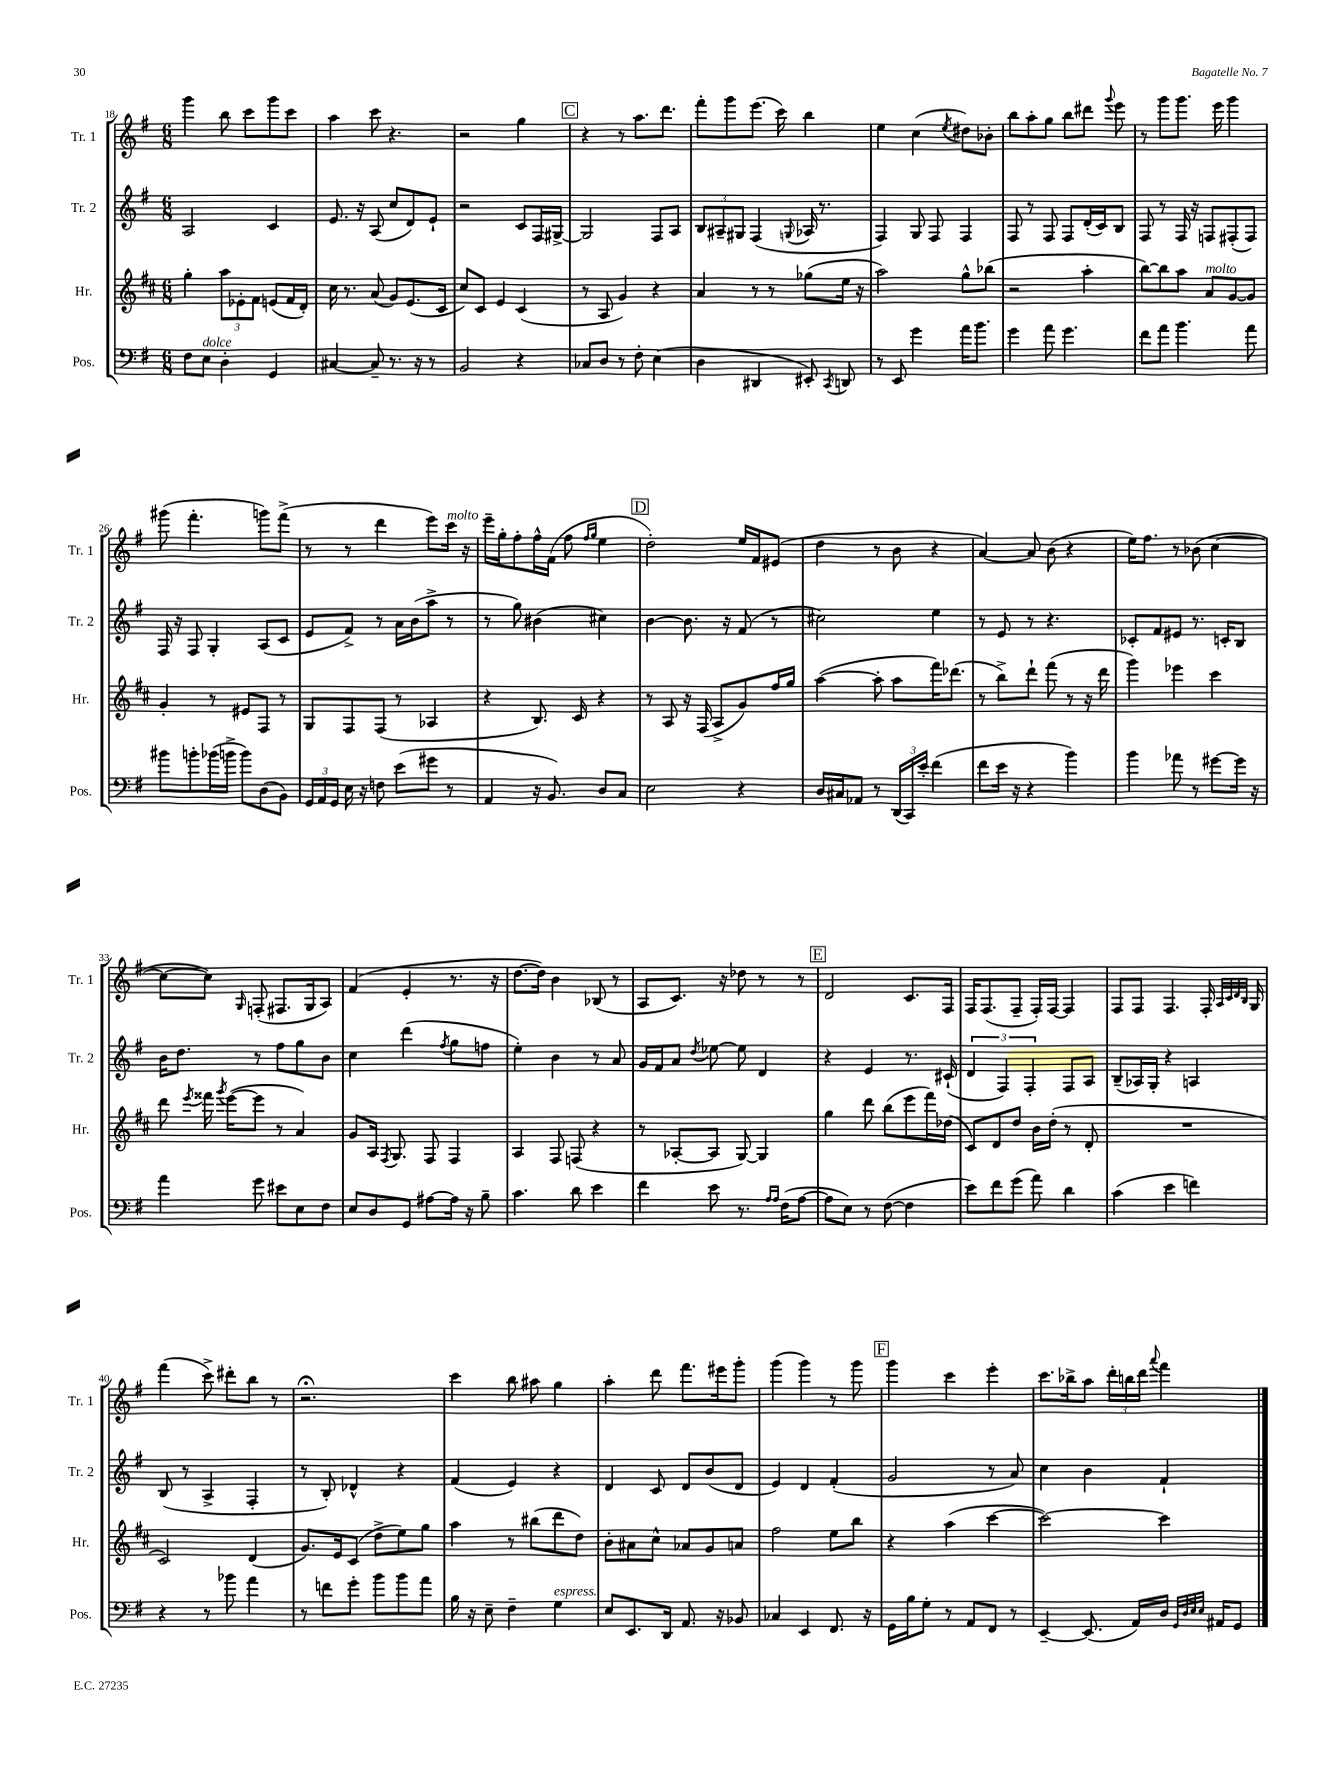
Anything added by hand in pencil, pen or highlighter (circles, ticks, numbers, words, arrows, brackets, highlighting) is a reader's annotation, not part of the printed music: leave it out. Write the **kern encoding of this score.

**kern	**kern	**kern	**kern
*staff4	*staff3	*staff2	*staff1
*clefF4	*clefG2	*clefG2	*clefG2
*k[f#]	*k[f#c#]	*k[f#]	*k[f#]
*M6/8	*M6/8	*M6/8	*M6/8
8F#	4gg'	2A	4ggg
8E	.	.	.
4D'	12aa	.	8bb
.	12e-'	.	.
.	.	.	8ccc
.	12f#	.	.
4GG	(8e	4c	8ggg
.	16f#	.	8ccc
.	16d')	.	.
=	=	=	=
[4C#	16cc#	8.e	4aa
.	8.r	.	.
.	.	16r	.
8C#~]	(8a	(8A	8ccc
8.r	8g)	8cc	4.r
.	(8.e	8d)	.
16r	.	.	.
8r	.	8e`	.
.	16c#	.	.
=	=	=	=
2BB	8cc#)	2r	2r
.	8c#	.	.
.	4e	.	.
4r	(4c#	8c	4gg
.	.	16F#	.
.	.	[16G#^	.
=	=	=	=
8C-	8r	2G#]	4r
8D	8A	.	.
8r	4g)	.	8r
8F#'	.	.	8.aa
(4E	4r	8F#	.
.	.	.	8.ddd
.	.	8A	.
=	=	=	=
4D	4a	12B	8fff#'
.	.	12A#~	.
.	.	.	8ggg
.	.	12G#	.
4DD#	8r	(4F#	(8.eee
.	8r	.	.
.	.	.	16ccc)
.	.	8qqG	.
8EE#')	(8gg-	16A-	4bb
.	.	8.r	.
8qCC	.	.	.
8DD	16ee	.	.
.	16r	.	.
=	=	=	=
8r	2aa)	4F#)	4ee
8EE	.	.	.
4g	.	8G	(4cc
.	.	8F#	.
.	.	.	8qee
16a	8gg^^	4F#	8dd#)
8.b	.	.	.
.	(8bb-	.	8b-'
=	=	=	=
4g	2r	8F#	8bb
.	.	8r	8aa'
8a	.	8F#	8gg
4.g	.	8F#	8bb
.	4aa'	(16d'	8ddd#
.	.	16c)	.
.	.	.	8qqggg
.	.	8B	8eee
=	=	=	=
8f#	[8bb)	8F#	8r
8a	8bb]	8r	8ggg
4.b	8aa	16F#	8.ggg
.	.	16r	.
.	8a	8F	.
.	.	.	16eee
.	[8g	(8F#'	4ggg
8a	8g]	8F#)	.
=	=	=	=
8b#	4g'	16F#	(8ggg#
.	.	16r	.
8b'	.	8F#	4.fff#'
(16b-	8r	4G'	.
16b^	.	.	.
8b)	8e#	.	.
(8D	8F#	(8A	8ggg)
8BB)	8r	8c	(8fff#^
=	=	=	=
24GG	8G	8e	8r
24AA	.	.	.
24GG	.	.	.
16E	8F#	8f#^)	8r
16r	.	.	.
8F	(8F#	8r	4ddd
(8e	8r	16a	.
.	.	(16b	.
8g#	4A-	8aa^	8eee)
8r	.	8r	16ccc
.	.	.	16r
=	=	=	=
4AA	4r	8r	16eee~
.	.	.	16gg'
.	.	8gg)	8ff#'
16r	8.B)	(4b#	16ff#^^
8.BB)	.	.	(16f#
.	.	.	8ff#
.	16c#	.	.
.	.	.	16qqff#
.	.	.	16qqgg
8D	4r	4cc#)	4ee
8C	.	.	.
=	=	=	=
2E	8r	[4b	2dd')
.	8A	.	.
.	16r	8.b]	.
.	(16F#	.	.
.	8A^	.	.
.	.	16r	.
4r	8g)	(8f#	16ee
.	.	.	16f#
.	16ff#	8r	(8e#
.	16gg	.	.
=	=	=	=
16D	([4aa	2cc#)	4dd
16C#	.	.	.
8AA-	.	.	.
8r	8aa']	.	8r
(24DD	8aa	.	8b
24CC)	.	.	.
24e'	.	.	.
(4f#	16fff#)	4ee	4r
.	(8.ddd-	.	.
=	=	=	=
8f#	8r	8r	[4a)
16e	8bb^)	8e	.
16r	.	.	.
4r	8ddd`	8r	8a]
.	(8fff#	4.r	(8b
4b)	8r	.	4r
.	16r	.	.
.	16ddd	.	.
=	=	=	=
4b	4ggg)	8c-'	16ee)
.	.	.	8.ff#
.	.	8f#	.
8a-	4eee-	8e#	8r
8r	.	8.r	(8b-
[8g#	4ccc#	.	[4cc
.	.	16c'	.
16g#]	.	8B	.
16r	.	.	.
=	=	=	=
4a	8ddd	16b	8cc_
.	.	8.dd	.
.	8qeee	.	.
.	16fff##	.	8cc])
.	8qggg	.	.
.	([16eee	.	.
.	.	.	16qqG
8g	8eee]	8r	(8F'
8e#	8r	8ff#	8.F#
8E	4a)	8gg	.
.	.	.	16G
8F#	.	8b	8A)
=	=	=	=
8E	8g	4cc	(4f#
8D	16A	.	.
.	8qF#	.	.
.	8.G	.	.
8GG	.	(4ddd	4e'
[8A#	8F#	.	.
.	.	8qff#	.
16A#]	4F#	8gg	8.r
16r	.	.	.
8B~	.	8ff	.
.	.	.	16r
=	=	=	=
4.c	4A	4ee')	[8.dd
.	.	.	16dd])
.	8F#	4b	4b
8d	(8F	.	.
4e	4r	8r	(8B-
.	.	8a	8r
=	=	=	=
4f#	8r	16g	8A
.	.	16f#	.
.	[8A-'	8a	8.c)
.	.	8qdd	.
8e	8A-]	[8ee-	.
.	.	.	16r
8.r	[8G)	8ee-]	8dd-
.	4G]	4d	8r
16qqA	.	.	.
16qqA	.	.	.
(16F#	.	.	.
[8A	.	.	8r
=	=	=	=
8A]	4gg	4r	2d
8E)	.	.	.
8r	8ddd	4e	.
([8F#	(8bb	.	.
4F#]	8eee	8.r	8.c
.	16fff#)	.	.
.	(16dd-	(16c#`	16F#
=	=	=	=
8e)	8c#)	6d	16F#
.	.	.	(8.F#
8f#	8d	.	.
.	.	6F#)	.
(8g	8dd	.	8F#~
.	.	6F#'	.
8a)	16b	.	16F#')
.	(16dd'	.	[16F#
4d	8r	8F#	4F#]
.	8d'	8A	.
=	=	=	=
(4c	2.r	(8B~	8F#
.	.	16A-)	8F#
.	.	16G'	.
4e	.	4r	4.F#
4f)	.	4A	.
.	.	.	16F#'
.	.	.	32qqA
.	.	.	32qqc
.	.	.	32qqd
.	.	.	32qqB
.	.	.	16G
=	=	=	=
4r	2c#)	(8B	(4fff#
.	.	8r	.
8r	.	4A^	8ccc^)
8b-	.	.	8ddd#'
4a	(4d	4F#'	8bb
.	.	.	8r
=	=	=	=
8r	8.g)	8r	2.r;
8f	.	8B')	.
.	16e	.	.
8g'	(8c#	4d-^^	.
8b	8dd^	.	.
8b	8ee)	4r	.
8a	8gg	.	.
=	=	=	=
16B	4aa	(4f#	4ccc
16r	.	.	.
8E~	.	.	.
4F#~	8r	4e)	8bb
.	(8bb#	.	8aa#
4G	8ddd	4r	4gg
.	8dd)	.	.
=	=	=	=
8E	8b'	4d	4aa'
8.EE	8a#	.	.
.	8cc#^^	8c	8ddd
16DD	.	.	.
8.AA	8a-	8d	8.fff#
.	8g	(8b	.
16r	.	.	16eee#
8BB-	8a	8d	8ggg'
=	=	=	=
4C-	2ff#	4e)	(4ggg
4EE	.	4d	4ggg)
8.FF#	8ee	(4f#'	8r
.	8bb	.	8ggg
16r	.	.	.
=	=	=	=
16GG	4r	2g	4ggg
16B	.	.	.
8G'	.	.	.
8r	(4aa	.	4ccc
8AA	.	.	.
8FF#	[4ccc#	8r	4eee'
8r	.	8a)	.
=	=	=	=
[4EE~	2ccc#_)	4cc	8.ccc
.	.	.	16bb-^
(8.EE]	.	4b	8aa
.	.	.	24ddd'
.	.	.	24bb
16AA)	.	.	.
.	.	.	24ddd
.	.	.	8qqaaa
16D	4ccc#]	4f#`	4fff#
32qqGG	.	.	.
32qqD	.	.	.
32qqE	.	.	.
32qqE	.	.	.
16AA#	.	.	.
8GG	.	.	.
==	==	==	==
*-	*-	*-	*-
